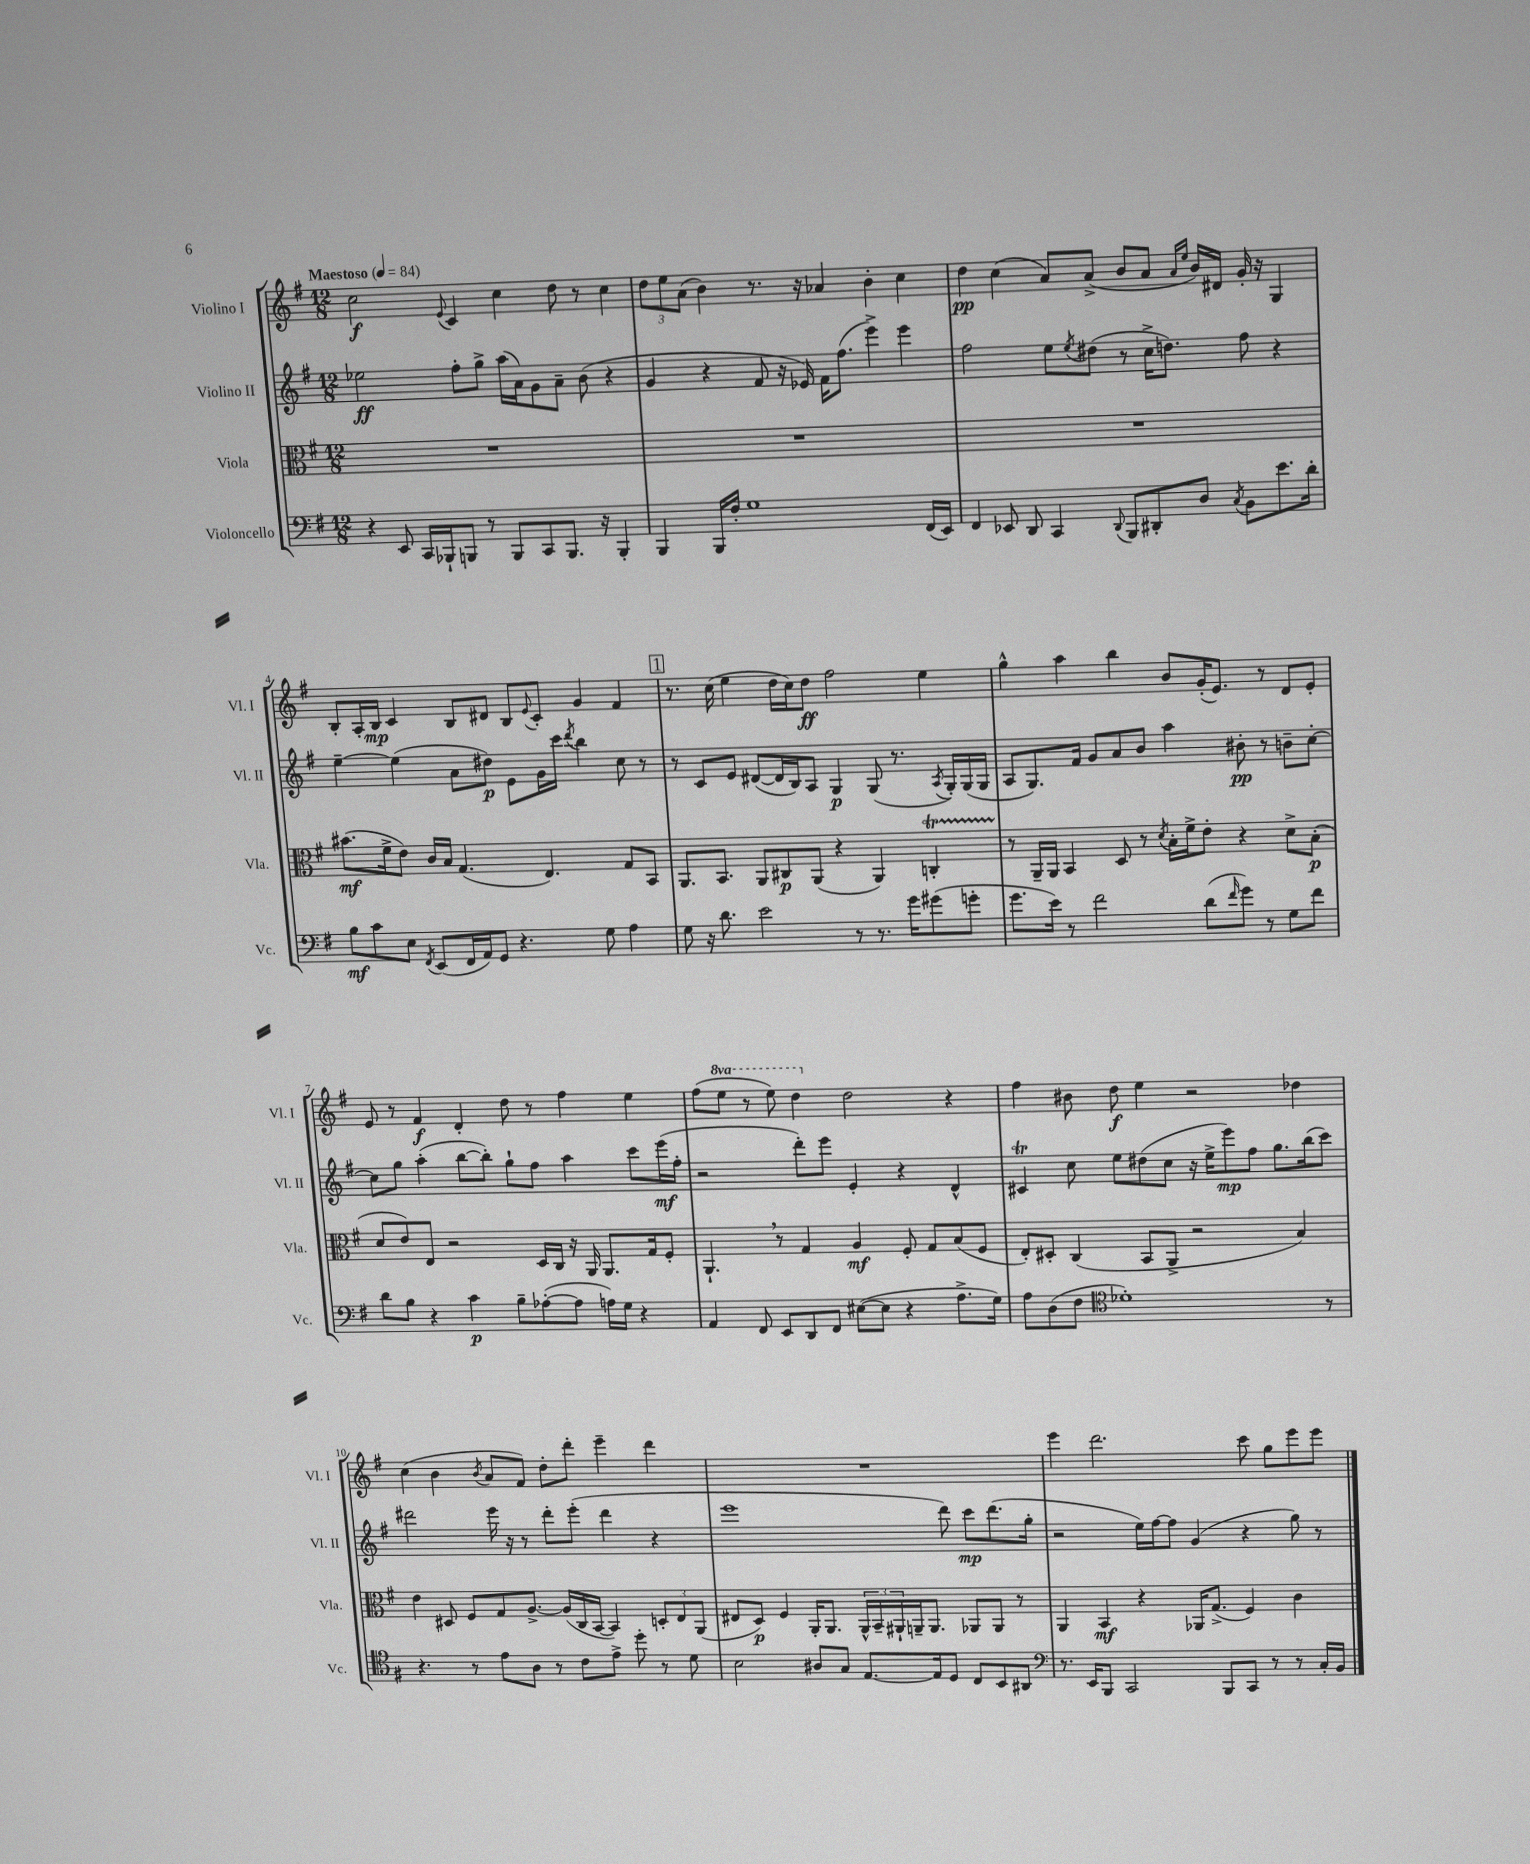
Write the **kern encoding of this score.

**kern	**dynam	**kern	**dynam	**kern	**dynam	**kern	**dynam
*part4	*part4	*part3	*part3	*part2	*part2	*part1	*part1
*staff4	*staff4	*staff3	*staff3	*staff2	*staff2	*staff1	*staff1
*I"Violoncello	*	*I"Viola	*	*I"Violino II	*	*I"Violino I	*
*I'Vc.	*	*I'Vla.	*	*I'Vl. II	*	*I'Vl. I	*
*clefF4	*	*clefC3	*	*clefG2	*	*clefG2	*
*k[f#]	*	*k[f#]	*	*k[f#]	*	*k[f#]	*
*M12/8	*	*M12/8	*	*M12/8	*	*M12/8	*
*MM84	*	*MM84	*	*MM84	*	*MM84	*
=1	=1	=1	=1	=1	=1	=1	=1
!	!	!	!	!	!	!LO:TX:a:B:t=Maestoso	!
4r	.	1.r	.	2ee-X\	ff	2cc\	f
8EE/	.	.	.	.	.	.	.
16CC/LL	.	.	.	.	.	.	.
16BBB-X`/J	.	.	.	.	.	.	.
.	.	.	.	.	.	8qqe/	.
8BBBn/J	.	.	.	8ff#'\L	.	4c/	.
8r	.	.	.	8gg^\J	.	.	.
8BBB/L	.	.	.	(16aa\LL	.	4cc\	.
.	.	.	.	16a\J)	.	.	.
8CC/	.	.	.	8g\	.	.	.
8.BBB/J	.	.	.	8a~\J	.	8dd\	.
.	.	.	.	(8b\	.	8r	.
16r	.	.	.	.	.	.	.
4BBB'/	.	.	.	4r	.	4cc\	.
=2	=2	=2	=2	=2	=2	=2	=2
4BBB/	.	1.r	.	4g/	.	12dd\L	.
.	.	.	.	.	.	12ee\	.
.	.	.	.	.	.	(12a\J	.
16BBB/LL	.	.	.	4r	.	4b\)	.
16F#'/JJ	.	.	.	.	.	.	.
1G	.	.	.	.	.	.	.
.	.	.	.	8f#/	.	8.r	.
.	.	.	.	16r	.	.	.
.	.	.	.	16e-X/)	.	16r	.
.	.	.	.	16f#\KL	.	4a-X/	.
.	.	.	.	(8.ff#\J	.	.	.
.	.	.	.	4eee^\)	.	4b'\	.
.	.	.	.	4eee\	.	4cc\	.
(16FF#/LL	.	.	.	.	.	.	.
16EE/JJ)	.	.	.	.	.	.	.
=3	=3	=3	=3	=3	=3	=3	=3
4FF#/	.	1.r	.	2ff#\	.	4dd\	pp
8EE-X/	.	.	.	.	.	(4cc\	.
8DD/	.	.	.	.	.	.	.
4CC/	.	.	.	8ee\L	.	8a/L)	.
.	.	.	.	8qee/	.	.	.
.	.	.	.	(8dd#X\J	.	(8a^/J	.
8qqDD/	.	.	.	.	.	.	.
8BBB/L	.	.	.	8r	.	8b/L	.
8DD#X'/	.	.	.	16cc^\KL	.	8a/J	.
.	.	.	.	8.ddn\J)	.	.	.
.	.	.	.	.	.	16qqa/LL	.
.	.	.	.	.	.	16qqee/JJ	.
8D/J	.	.	.	.	.	16b/LL)	.
.	.	.	.	.	.	16d#X/JJ	.
8qC/	.	.	.	.	.	.	.
8BB\L	.	.	.	8ff#\	.	16g'/	.
.	.	.	.	.	.	16r	.
8.e\	.	.	.	4r	.	4G/	.
16d'\Jk	.	.	.	.	.	.	.
!!LO:LB:g=z
=4	=4	=4	=4	=4	=4	=4	=4
8B\L	mf	(8.b#X\L	mf	[4ee~\	.	8B'/L	.
8c\	.	.	.	.	.	16A'/L	.
.	.	16f#^\k	.	.	.	16B/JJ	mp
8E\J	.	8e\J)	.	(4ee\]	.	4c/	.
8qFF#/	.	.	.	.	.	.	.
(8EE/L	.	16c/LL	.	.	.	.	.
.	.	16B/JJ	.	.	.	.	.
16FF#/L	.	(4.G/	.	8a\L	.	8B/L	.
16AA/J)	.	.	.	.	.	.	.
8GG/J	.	.	.	8dd#X\J)	p	8d#X/J	.
4.r	.	.	.	8e\L	.	8B/L	.
.	.	.	.	.	.	8qqe/	.
.	.	4.E/)	.	16g\L	.	8c'/J	.
.	.	.	.	16ccc\JJ	.	.	.
.	.	.	.	8qddd/	.	.	.
.	.	.	.	4bb\	.	4g/	.
8G\	.	.	.	.	.	.	.
4A\	.	8G/L	.	8cc\	.	4f#/	.
.	.	8BB/J	.	8r	.	.	.
!!LO:REH:place=s1:t=1
=5	=5	=5	=5	=5	=5	=5	=5
8G\	.	8.AA/L	.	8r	.	8.r	.
16r	.	.	.	8c/L	.	.	.
8.d\	.	8.BB/J	.	.	.	(16cc\	.
.	.	.	.	8e/J	.	4ee\	.
2e\	.	8AA/L	.	([8d#X/L	.	.	.
.	.	8C#X/	p	16d#/L]	.	16dd\LL	.
.	.	.	.	16B/J)	.	16cc\J)	.
.	.	(8AA/J	.	8A/J	.	8dd\J	ff
.	.	4r	.	4G/	p	2ff#\	.
8r	.	.	.	.	.	.	.
8.r	.	4AA/)	.	(8G/	.	.	.
.	.	.	.	8.r	.	.	.
16g\KL	.	.	.	.	.	.	.
(8g#X\	.	4CnT'/	.	.	.	4ee\	.
.	.	.	.	8qA/	.	.	.
.	.	.	.	16G'/LL)	.	.	.
8gn'\J	.	.	.	(16G/	.	.	.
.	.	.	.	16G/JJ	.	.	.
=6	=6	=6	=6	=6	=6	=6	=6
8.g\L	.	8r	.	8A/L	.	4gg^^\	.
.	.	16AA~/LL	.	8.G/)	.	.	.
16e\Jk)	.	16AA/JJ	.	.	.	.	.
8r	.	4BB/	.	.	.	4aa\	.
.	.	.	.	16f#/Jk	.	.	.
2f#\	.	.	.	8g/L	.	.	.
.	.	8D/	.	8a/	.	4bb\	.
.	.	8r	.	8b/J	.	.	.
.	.	8qd/	.	.	.	.	.
.	.	16B'\LL	.	4aa\	.	8b/L	.
.	.	16f#^\J	.	.	.	.	.
(8d\L	.	8e'\J	.	.	.	(16g'/K	.
.	.	.	.	.	.	8.e/J)	.
16qqf#/	.	.	.	.	.	.	.
8g\J)	.	4r	.	8b#X'\	pp	.	.
8r	.	.	.	8r	.	8r	.
8G\L	.	8d^\L	.	8bn~\L	.	8d/L	.
8f#\J	.	(8B'\J	p	[8cc'\J	.	8e'/J	.
!!LO:LB:g=z
=7	=7	=7	=7	=7	=7	=7	=7
8d\L	.	8d/L	.	8cc\L]	.	8e/	.
8B\J	.	8e/)	.	8gg\J	.	8r	.
4r	.	8E/J	.	(4aa'\	.	4f#/	f
.	.	2r	.	.	.	.	.
4c\	p	.	.	[8bb\L	.	4d'/	.
.	.	.	.	8bb'\J])	.	.	.
8B~\L	.	.	.	8gg`\L	.	8dd\	.
([8A-X'\	.	16D/LL	.	8ff#\J	.	8r	.
.	.	16C/JJ	.	.	.	.	.
8A-\J]	.	16r	.	4aa\	.	4ff#\	.
.	.	16AA/	.	.	.	.	.
16An\LL)	.	8.AA/L	.	.	.	.	.
16G\JJ	.	.	.	.	.	.	.
4r	.	.	.	8ccc\L	.	4ee\	.
.	.	16G/k	.	.	.	.	.
.	.	8F#'/J	.	(16eee\L	mf	.	.
.	.	.	.	16ff#'\JJ	.	.	.
=8	=8	=8	=8	=8	=8	=8	=8
4AA/	.	4.AA`,/	.	2r	.	(8ff#\L	.
*	*	*	*	*	*	*8va	*
.	.	.	.	.	.	8eee\J	.
8FF#/	.	.	.	.	.	8r	.
8EE/L	.	8r	.	.	.	8eee\)	.
8DD/	.	4G/	.	8ddd'\L)	.	4ddd\	.
8FF#/J	.	.	.	8eee\J	.	.	.
*	*	*	*	*	*	*X8va	*
([8E#X\L	.	4A/	mf	4e'/	.	2dd\	.
8E#\J]	.	.	.	.	.	.	.
4r	.	8F#'/	.	4r	.	.	.
.	.	8G/L	.	.	.	.	.
8.A^\L	.	(8B/	.	4d^^/	.	4r	.
.	.	8F#/J	.	.	.	.	.
16G\Jk)	.	.	.	.	.	.	.
=9	=9	=9	=9	=9	=9	=9	=9
8A\L	.	8E'/L)	.	4c#Xt/	.	4ff#\	.
(8D\	.	8D#X'/J	.	.	.	.	.
8F#\J	.	(4C/	.	8cc\	.	8b#X\	.
*clefC4	*	*	*	*	*	*	*
1d-X')	.	.	.	8ee\L	.	8dd\	f
.	.	8BB/L	.	(8dd#X\	.	4ee\	.
.	.	8AA^/J	.	8cc\J	.	.	.
.	.	2r	.	16r	.	2r	.
.	.	.	.	16ee^\KL	.	.	.
.	.	.	.	8eee\)	mp	.	.
.	.	.	.	8ff#\J	.	.	.
.	.	.	.	8.gg\L	.	.	.
.	.	4B/)	.	.	.	4dd-X\	.
.	.	.	.	(16bb\k	.	.	.
8r	.	.	.	8ccc\J)	.	.	.
!!LO:LB:g=z
=10	=10	=10	=10	=10	=10	=10	=10
4.r	.	4e\	.	2ddd#X\	.	(4cc\	.
.	.	8D#X/	.	.	.	4b\	.
8r	.	8F#/L	.	.	.	.	.
.	.	.	.	.	.	8qb/	.
8e\L	.	8G/	.	16eee\	.	8a/L	.
.	.	.	.	16r	.	.	.
8A\J	.	[8.A^/J	.	8r	.	8f#/J)	.
8r	.	.	.	8ddd#'\L	.	8dd'\L	.
.	.	(16A/LL]	.	.	.	.	.
8c\L	.	16C/	.	(8eee'\J	.	8ddd'\J	.
.	.	[16BB/JJ	.	.	.	.	.
8e^\J	.	4BB/])	.	4ddd#\	.	4eee~\	.
8dd'\	.	.	.	.	.	.	.
8r	.	12Dn'/L	.	4r	.	4ddd\	.
.	.	12E/	.	.	.	.	.
8d\	.	.	.	.	.	.	.
.	.	(12AA/J	.	.	.	.	.
=11	=11	=11	=11	=11	=11	=11	=11
2B\	.	8E#X/L	.	1eee	.	1.r	.
.	.	8D/J)	p	.	.	.	.
.	.	4F#/	.	.	.	.	.
8A#X/L	.	16AA'/KL	.	.	.	.	.
.	.	8.AA/J	.	.	.	.	.
8G/J	.	.	.	.	.	.	.
[8.E/L	.	24AA^^/LL	.	.	.	.	.
.	.	24BB~/	.	.	.	.	.
.	.	24AA#X`/	.	.	.	.	.
.	.	16AAn~/J	.	.	.	.	.
16E/k]	.	8.AA/J	.	.	.	.	.
8D/J	.	.	.	8ddd\)	.	.	.
8C/L	.	8AA-X/L	.	8ccc\L	mp	.	.
8BB/	.	8AA-/J	.	(8.ddd\	.	.	.
8AA#X/J	.	8r	.	.	.	.	.
.	.	.	.	16gg'\Jk	.	.	.
=12	=12	=12	=12	=12	=12	=12	=12
*clefF4	*	*	*	*	*	*	*
8.r	.	4AA/	.	2r	.	4eee\	.
16EE/KL	.	.	.	.	.	.	.
8BBB/J	.	4BB/	mf	.	.	2.ddd\	.
2CC/	.	.	.	.	.	.	.
.	.	4r	.	16ee\LL)	.	.	.
.	.	.	.	[16ff#\J	.	.	.
.	.	.	.	8ff#\J]	.	.	.
.	.	16AA-X/KL	.	(4g/	.	.	.
.	.	(8.G^/J	.	.	.	.	.
8BBB/L	.	.	.	.	.	.	.
8CC/J	.	4F#/)	.	4r	.	8ccc\	.
8r	.	.	.	.	.	8gg\L	.
8r	.	4c\	.	8gg\)	.	8eee\	.
16C'/LL	.	.	.	8r	.	8eee\J	.
16BB/JJ	.	.	.	.	.	.	.
==	==	==	==	==	==	==	==
*-	*-	*-	*-	*-	*-	*-	*-
